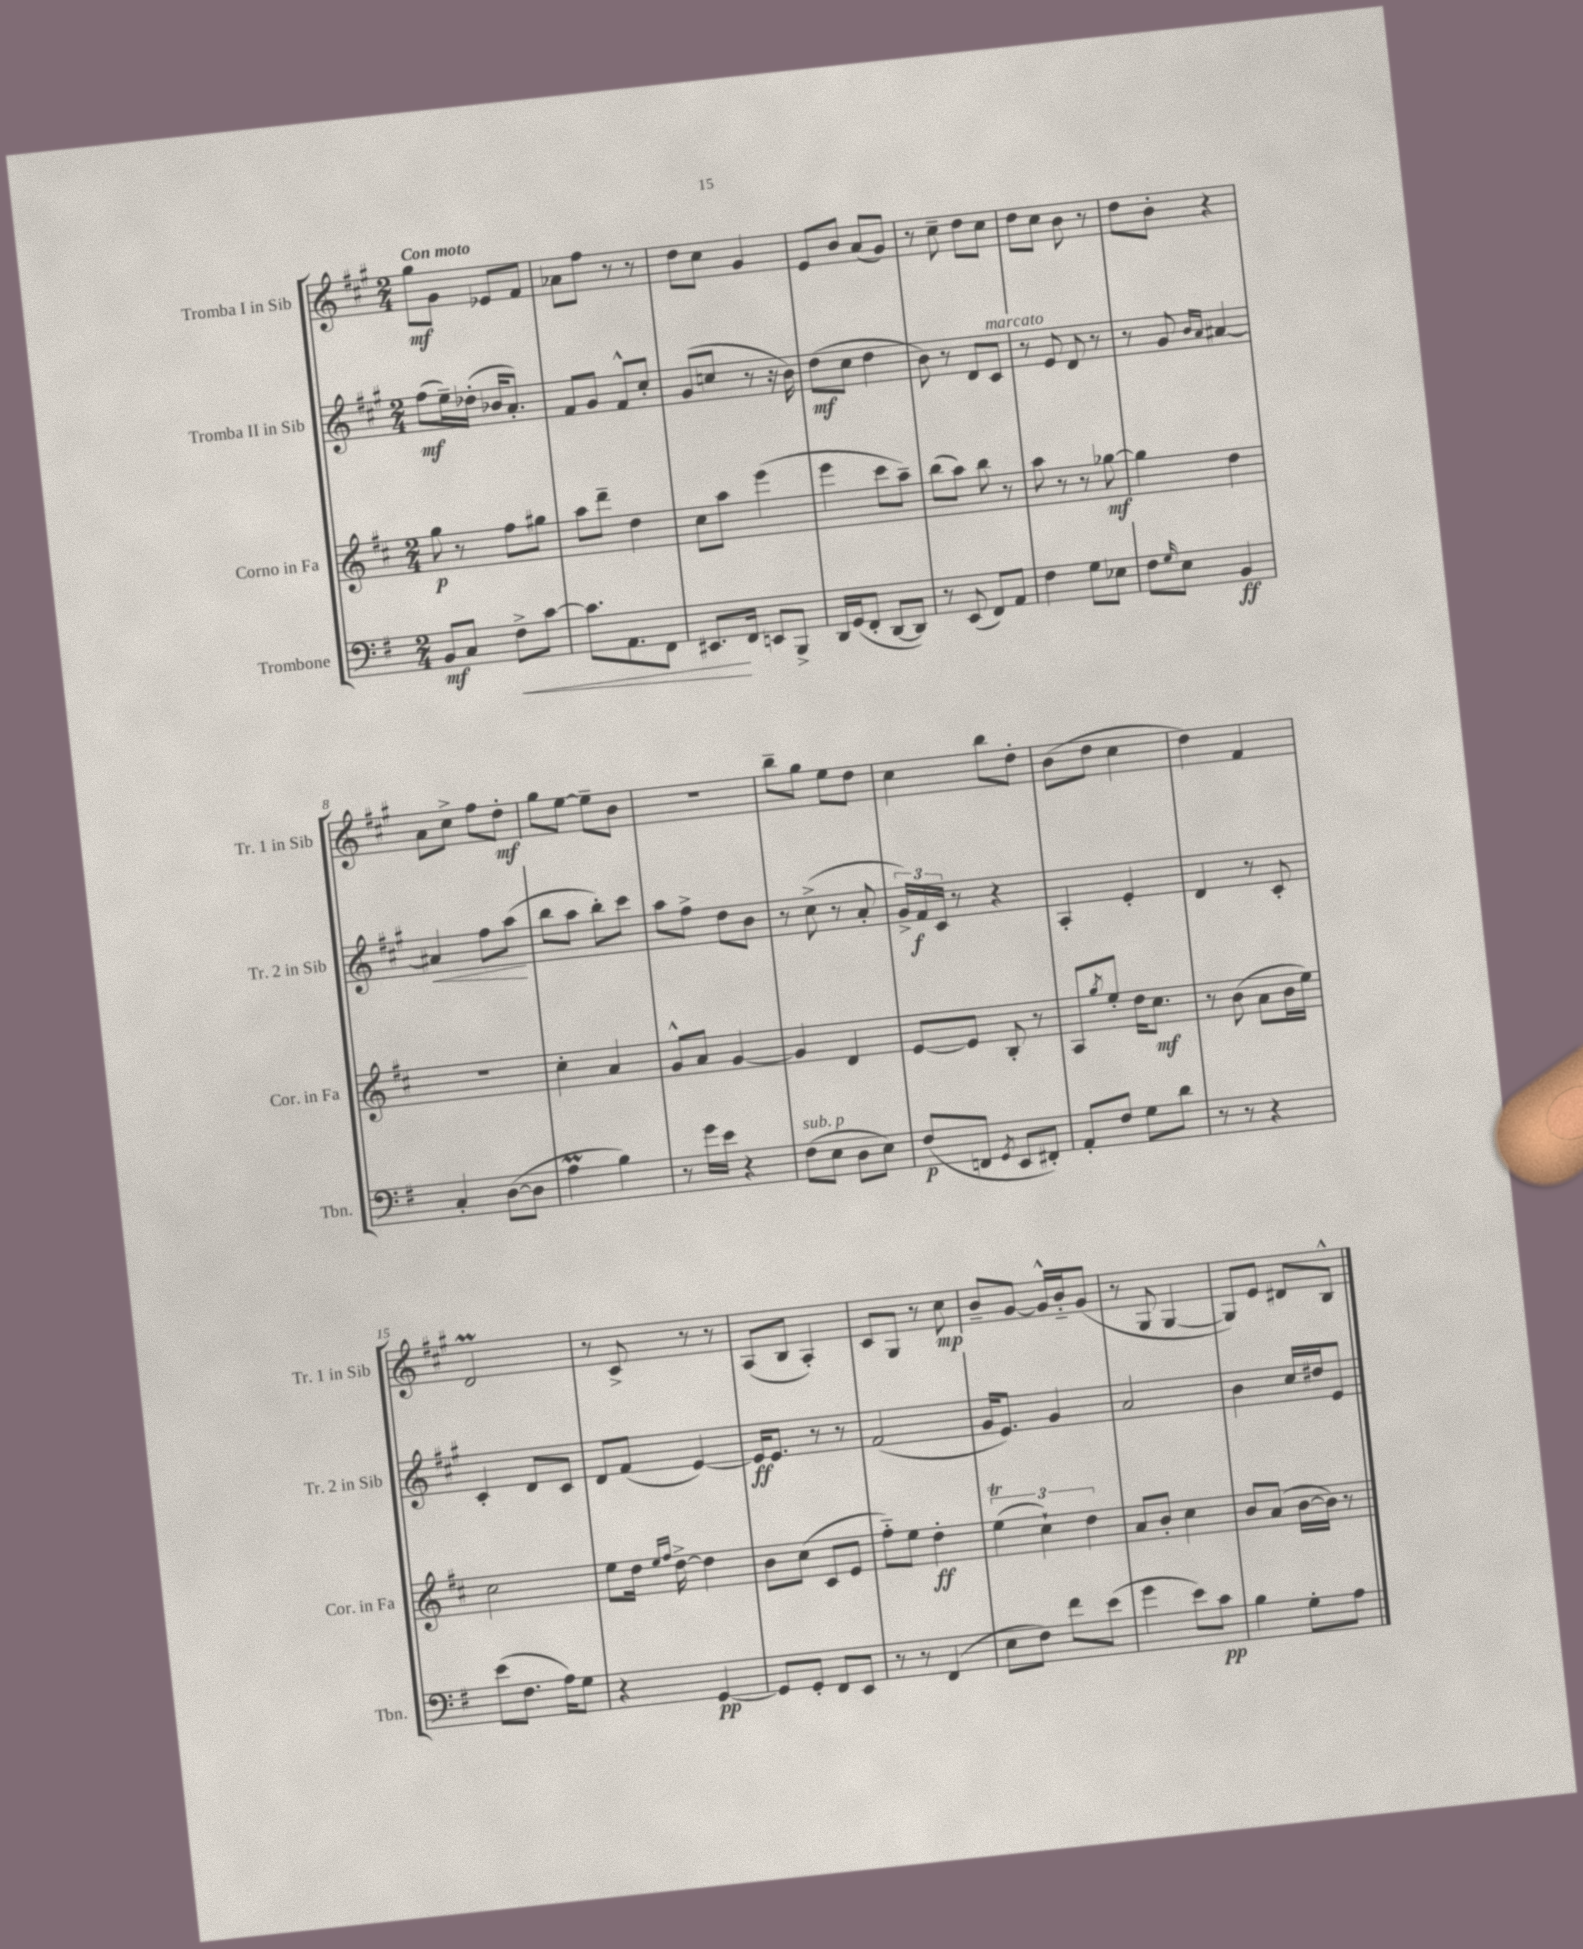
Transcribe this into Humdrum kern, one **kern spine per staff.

**kern	**dynam	**kern	**dynam	**kern	**dynam	**kern	**dynam
*part4	*part4	*part3	*part3	*part2	*part2	*part1	*part1
*staff4	*staff4	*staff3	*staff3	*staff2	*staff2	*staff1	*staff1
*I"Trombone	*	*I"Corno in Fa	*	*I"Tromba II in Sib	*	*I"Tromba I in Sib	*
*I'Tbn.	*	*I'Cor. in Fa	*	*I'Tr. 2 in Sib	*	*I'Tr. 1 in Sib	*
*clefF4	*	*clefG2	*	*clefG2	*	*clefG2	*
*k[f#]	*	*k[f#c#]	*	*k[f#c#g#]	*	*k[f#c#g#]	*
*M2/4	*	*M2/4	*	*M2/4	*	*M2/4	*
=1	=1	=1	=1	=1	=1	=1	=1
!	!	!	!	!	!	!LO:TX:a:B:t=Con moto	!
8BB/L	mf	8gg\	p	(8ff#\L	mf	8gg#\L	mf
8C/J	.	8r	.	16ee~\L)	.	8g#\J	.
.	.	.	.	(16dd-X'\JJ	.	.	.
!	!LO:HP:b	!	!	!	!	!	!
8F#^\L	<	8ff#\L	.	16b-X/KL	.	8e-X/L	.
.	.	.	.	8.a'/J)	.	.	.
[8c\J	.	8gg#X\J	.	.	.	8f#/J	.
=2	=2	=2	=2	=2	=2	=2	=2
8.c\L]	.	8aa\L	.	8f#/L	.	8a-X\L	.
.	.	8ddd~\J	.	8g#/J	.	8ff#\J	.
8.AA\	.	.	.	.	.	.	.
.	.	4dd\	.	8f#^^/L	.	8r	.
8FF#\J	.	.	.	8cc#'/J	.	8r	.
=3	=3	=3	=3	=3	=3	=3	=3
8.EE#X/L	.	8cc#\L	.	(8g#/L	.	8dd\L	.
.	.	8aa\J	.	8ccn/J	.	8cc#\J	.
16FF#/Jk	[	.	.	.	.	.	.
8EEn/L	.	(4eee\	.	8r	.	4g#/	.
8BBB^/J	.	.	.	16r	.	.	.
.	.	.	.	16b\)	.	.	.
=4	=4	=4	=4	=4	=4	=4	=4
16DD/LL	.	4eee\	.	(8dd\L	mf	8e/L	.
(16GG/J	.	.	.	.	.	.	.
8FF#'/J	.	.	.	8cc#\J	.	8b/J	.
[8DD/L	.	8ccc#\L	.	4dd\	.	(8a/L	.
8DD/J])	.	8aa~\J)	.	.	.	8g#/J)	.
=5	=5	=5	=5	=5	=5	=5	=5
8r	.	(8bb\L	.	8b\)	.	8r	.
(8EE/	.	8aa\J)	.	8r	.	8cc#~\	.
8FF#/L)	.	8bb\	.	8d/L	.	8dd\L	.
!	!	!	!	!LO:TX:a:i:t=marcato	!	!	!
8AA/J	.	8r	.	8c#/J	.	8cc#\J	.
=6	=6	=6	=6	=6	=6	=6	=6
4F#\	.	8aa\	.	8r	.	8dd\L	.
.	.	8r	.	8e/	.	8cc#\J	.
8G\L	.	8r	.	8d/	.	8b\	.
8E-X\J	.	[8gg-X\	mf	8r	.	8r	.
=7	=7	=7	=7	=7	=7	=7	=7
8F#\L	.	4gg-\]	.	8r	.	8dd\L	.
16qqG/	.	.	.	.	.	.	.
8E\J	.	.	.	8g#/	.	8b'\J	.
.	.	.	.	16qqb/LL	.	.	.
.	.	.	.	16qqa/JJ	.	.	.
4BB/	ff	4dd\	.	[4a#X/	.	4r	.
!!LO:LB:g=z
=8	=8	=8	=8	=8	=8	=8	=8
!	!	!	!	!	!LO:HP:b	!	!
4C'/	.	2r	.	4a#X/]	<	8a\L	.
.	.	.	.	.	.	8cc#^\J	.
([8D\L	.	.	.	8ff#\L	.	8ff#\L	.
8D\J]	.	.	.	(8aa\J	.	8dd'\J	mf
.	.	.	.	.	[	.	.
=9	=9	=9	=9	=9	=9	=9	=9
4AM\	.	4cc#'\	.	8bb\L	.	8gg#\L	.
.	.	.	.	8aa\J	.	[8ee\J	.
4B\)	.	4a/	.	8bb'\L)	.	8ee~\L]	.
.	.	.	.	8ccc#\J	.	8b\J	.
=10	=10	=10	=10	=10	=10	=10	=10
8r	.	8g^^/L	.	8aa\L	.	2r	.
16g\LL	.	8a/J	.	8ff#^\J	.	.	.
16e\JJ	.	.	.	.	.	.	.
4r	.	[4g/	.	8dd\L	.	.	.
.	.	.	.	8b\J	.	.	.
=11	=11	=11	=11	=11	=11	=11	=11
!LO:TX:a:i:t=sub. p	!	!	!	!	!	!	!
(8F#\L	.	4g/]	.	8r	.	8bb~\L	.
8E\J	.	.	.	(8cc#^\	.	8gg#\J	.
8D\L	.	4d/	.	8r	.	8ee\L	.
8E\J)	.	.	.	8a'/	.	8dd\J	.
=12	=12	=12	=12	=12	=12	=12	=12
(8F#/L	p	[8e/L	.	24g#^/LL)	.	4cc#\	.
.	.	.	.	24f#/	f	.	.
.	.	.	.	24c#/JJ	.	.	.
8FFn/J	.	8e/J]	.	8r	.	.	.
8qGG/	.	.	.	.	.	.	.
8EE/L	.	8B'/	.	4r	.	8bb\L	.
8FF#X'/J)	.	8r	.	.	.	8dd'\J	.
=13	=13	=13	=13	=13	=13	=13	=13
8AA'/L	.	8A/L	.	4A'/	.	(8b\L	.
.	.	8qgg/	.	.	.	.	.
8F#/J	.	8ee'/J	.	.	.	8dd\J	.
8G\L	.	16dd\KL	.	4e'/	.	4cc#\	.
.	.	8.cc#\J	mf	.	.	.	.
8d\J	.	.	.	.	.	.	.
=14	=14	=14	=14	=14	=14	=14	=14
8r	.	8r	.	4d/	.	4dd\)	.
8r	.	(8b\	.	.	.	.	.
4r	.	8a\L	.	8r	.	4f#/	.
.	.	16b\L	.	8c#'/	.	.	.
.	.	16ee\JJ)	.	.	.	.	.
!!LO:LB:g=z
=15	=15	=15	=15	=15	=15	=15	=15
(8e\L	.	2cc#\	.	4c#'/	.	2dM/	.
8.F#\J	.	.	.	.	.	.	.
.	.	.	.	8d/L	.	.	.
16A\KL)	.	.	.	.	.	.	.
8G\J	.	.	.	8c#/J	.	.	.
=16	=16	=16	=16	=16	=16	=16	=16
4r	.	8ee\L	.	8d/L	.	8r	.
.	.	16dd\Jk	.	(8f#/J	.	8c#^/	.
.	.	16qqee/LL	.	.	.	.	.
.	.	16qqff#/JJ	.	.	.	.	.
.	.	[16dd^\	.	.	.	.	.
[4GG/	pp	4dd\]	.	[4e/)	.	8r	.
.	.	.	.	.	.	8r	.
=17	=17	=17	=17	=17	=17	=17	=17
8GG/L]	.	8b\L	.	16e/KL]	ff	(8A/L	.
.	.	.	.	8.e/J	.	.	.
8GG'/J	.	(8cc#\J	.	.	.	8B/J	.
8FF#/L	.	8c#/L	.	8r	.	4A'/)	.
8EE/J	.	8e/J	.	8r	.	.	.
=18	=18	=18	=18	=18	=18	=18	=18
8r	.	8ff#\L)	.	(2f#/	.	8c#/L	.
8r	.	8ee\J	.	.	.	8G#/J	.
(4FF#/	.	4dd'\	ff	.	.	8r	.
.	.	.	.	.	.	8cc#\	mp
=19	=19	=19	=19	=19	=19	=19	=19
8E\L	.	(6eeT\	.	16g#/KL	.	8b~/L	.
.	.	.	.	8.e/J)	.	.	.
8F#\J)	.	.	.	.	.	[8g#/J	.
.	.	6cc#`\)	.	.	.	.	.
8f#\L	.	.	.	4g#/	.	16g#^^/LL]	.
.	.	.	.	.	.	16b/J	.
.	.	6dd\	.	.	.	.	.
(8e\J	.	.	.	.	.	(8g#/J	.
=20	=20	=20	=20	=20	=20	=20	=20
4g\	.	8a/L	.	2a/	.	8r	.
.	.	8b'/J	.	.	.	8G#/	.
8e\L)	.	4cc#\	.	.	.	[4G#/	.
8c\J	pp	.	.	.	.	.	.
=21	=21	=21	=21	=21	=21	=21	=21
4B\	.	8b/L	.	4b\	.	8G#/L])	.
.	.	(8a/J	.	.	.	8e/J	.
8G'\L	.	[16b\LL	.	16cc#/LL	.	8d#X/L	.
.	.	16b\JJ])	.	16dd#X/J	.	.	.
8A\J	.	8r	.	8e/J	.	8B^^/J	.
==	==	==	==	==	==	==	==
*-	*-	*-	*-	*-	*-	*-	*-
